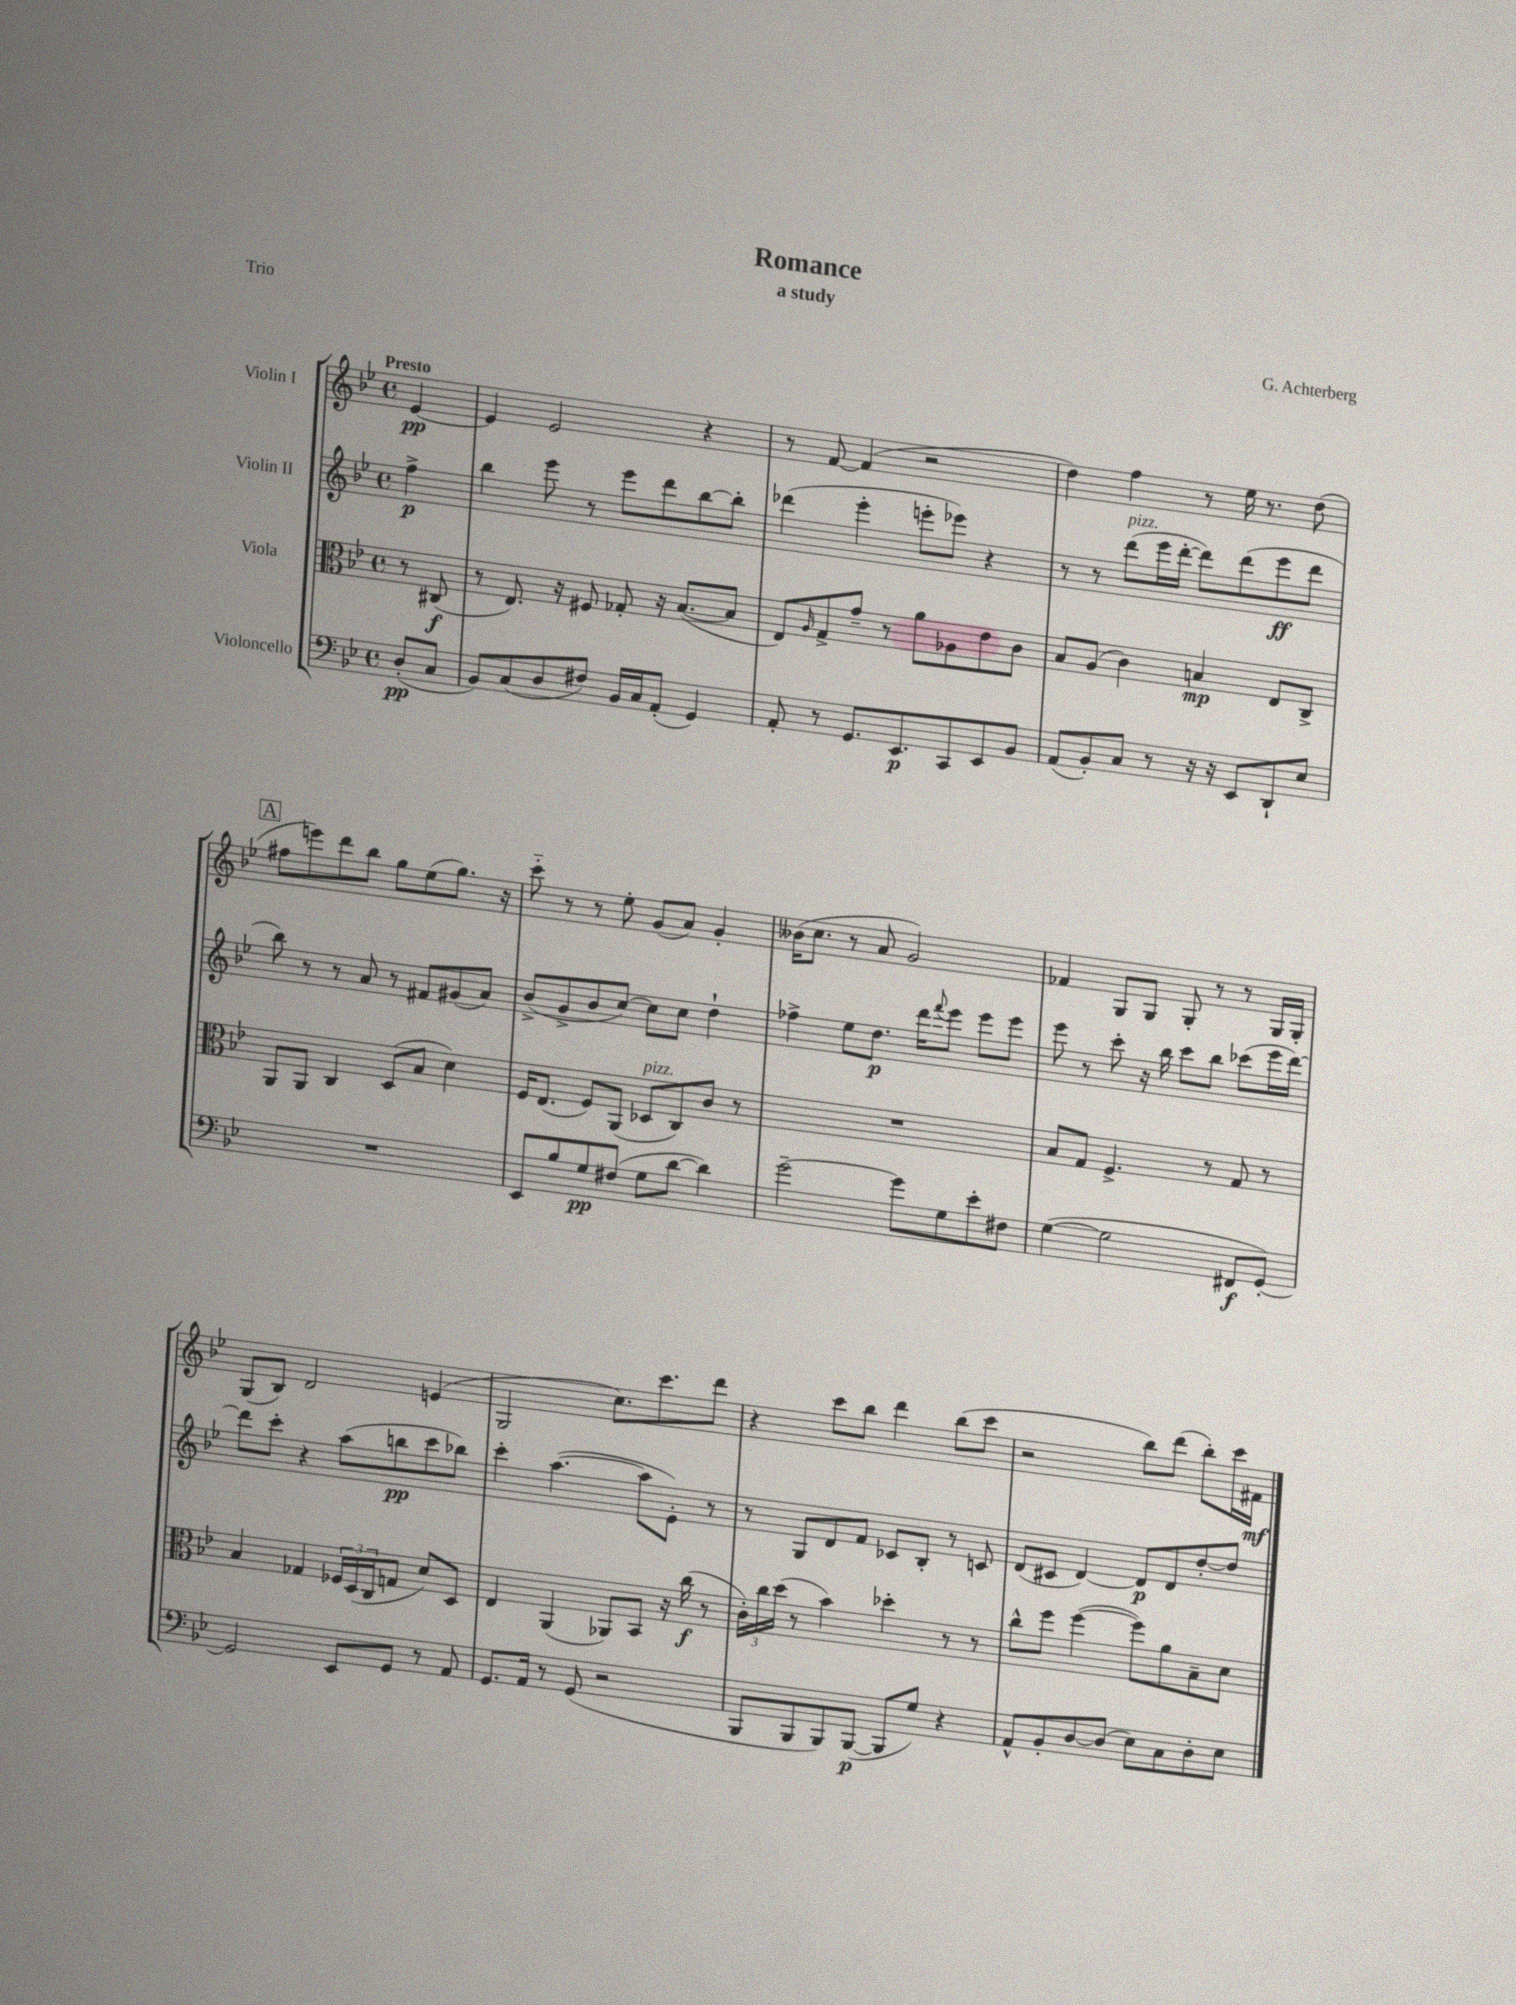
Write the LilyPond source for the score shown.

\header { title = "Romance" composer = "G. Achterberg" subtitle = "a study" piece = "Trio" }
<<
\new StaffGroup <<
\new Staff = "s0" \with { instrumentName = "Violin I" } {
    \clef treble \key bes \major \defaultTimeSignature \time 4/4 \partial 4 \tempo "Presto"
    ees'4~\pp |
    ees'4 ees'2 r4 |
    r8 f'8~ f'4( r2 |
    d''4) f''4 r8 ees''16 r8. d''8( |
    \mark \markup { \box "A" } fis''8 e'''8) d'''8 bes''8 g''8 ees''8( g''8.) r16 |
    c'''8-_ r8 r8 ees''8-. g'8( a'8) g'4-. |
    beses'16( c''8. r8 a'8 g'2) |
    fes'4 g8 g8 g8-. r8 r8 g16 g16-. |
    g8( bes8) d'2 e'4( |
    g2 c''8.) c'''8. d'''8 |
    r4 c'''8 bes''8 d'''4 bes''8( c'''8 |
    r2 bes''8) d'''8( bes''8-.) c'''16 fis'16\mf \bar "|." |
}
\new Staff = "s1" \with { instrumentName = "Violin II" } {
    \clef treble \key bes \major \defaultTimeSignature \time 4/4 \partial 4
    f''4->\p |
    bes''4 ees'''8 r8 ees'''8 d'''8 bes''8~ bes''8-. |
    des'''4( ees'''4-. e'''8-. ees'''8) r4 |
    r8 r8 d'''8^\markup { \italic "pizz." }( ees'''16 d'''16~-. d'''8) d'''8( ees'''8\ff d'''8 |
    \mark \markup { \box "A" } bes''8) r8 r8 a'8 r8 fis'8 gis'8( a'8) |
    bes'8->( g'8-> bes'8 c''8~) c''8 c''8 d''4-! |
    fes''4-> ees''8 d''8.\p d'''16 \appoggiatura { f'''8 } ees'''8 ees'''8 ees'''8 |
    ees'''8 r8 c'''8-. r16 bes''16 c'''8 bes''8 ces'''8( ees'''16 d'''16~) |
    d'''8 c'''8-. r4 a''8( b''8\pp c'''8 bes''8) |
    c'''4-. a''4.~( a''8 ees'8-.) r8 |
    r8 g8 d'8 f'8 ces'8 bes8-. r8 c'8 |
    d'8( cis'8 d'4~) d'8\p d'8 d''8~-. d''8 \bar "|." |
}
\new Staff = "s2" \with { instrumentName = "Viola" } {
    \clef alto \key bes \major \defaultTimeSignature \time 4/4 \partial 4
    r8 cis8\f( |
    r8 ees8.) r16 fis8 ges8-. r16 bes8.~( bes8 |
    ees8) \grace { a16 } g8-> g'8-- r8 a'8 aes8 ees'8 c'8 |
    bes8 a8( c'4) b4\mp ees8 c8-> |
    \mark \markup { \box "A" } a,8 a,8 c4 d8( bes8 d'4) |
    f16 ees8.( f8) a,8( des8^\markup { \italic "pizz." } c8) c'8 r8 |
    R1 |
    bes8 g8 f4.-> r8 g8 r8 |
    bes4 ges4 \tuplet 3/2 { fes16 d16( c16 } g8 d'8) d8 |
    ees4 a,4( aes,8) bes,8 r16 c''16\f( r8 |
    \tuplet 3/2 { c'16-.) c''16 d''16( } r8 bes'4) des''4-. r8 r8 |
    c''8-^ f''8 f''4~( f''8) a'8 bes8-- d'8 \bar "|." |
}
\new Staff = "s3" \with { instrumentName = "Violoncello" } {
    \clef bass \key bes \major \defaultTimeSignature \time 4/4 \partial 4
    d8-.\pp( c8 |
    bes,8) c8( d8 fis8) bes,16 c16 a,8-.( g,4) |
    a,8-. r8 g,8. ees,8.\p c,8 ees,8 bes,8 |
    a,8( bes,8-.) c8 r8 r16 r16 ees,8 d,8-! ees8 |
    \mark \markup { \box "A" } R1 |
    ees,8 bes8 g8\pp fis8( g8 d'8~ d'4) |
    g'2~-- g'8 g8 ees'8-. fis8 |
    g4~( g2 fis,8\f g,8~-.) |
    g,2 ees,8 g,8 r8 a,8 |
    g,8. a,16 r8 g,8( r2 |
    bes,,8 bes,,8 bes,,8) bes,,8~\p( bes,,8 g8) r4 |
    a,8-^ bes,8-. d8~ d8( ees8) c8 d8-. ees8 \bar "|." |
}
>>
>>
\layout { \context { \Score \remove "Bar_number_engraver" } }
